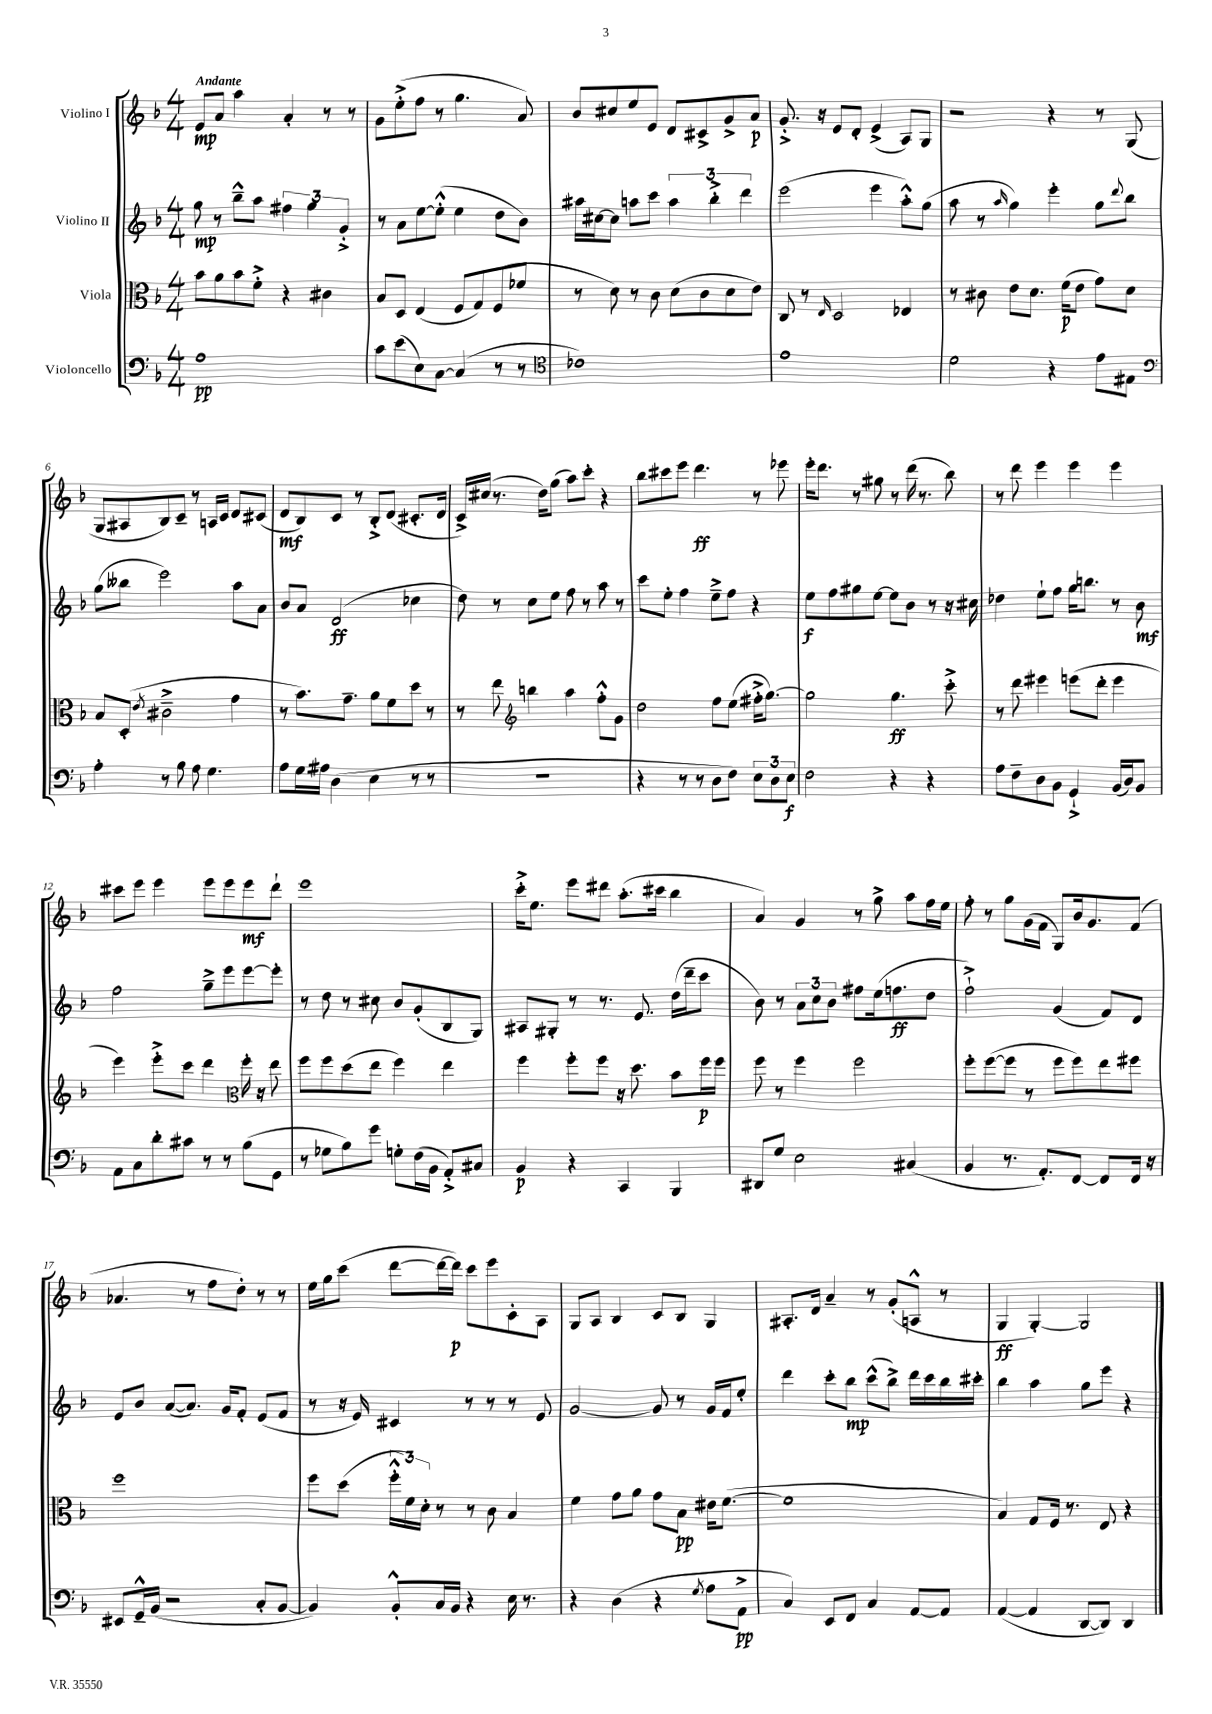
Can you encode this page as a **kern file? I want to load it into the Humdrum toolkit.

**kern	**kern	**kern	**kern
*staff4	*staff3	*staff2	*staff1
*clefF4	*clefC3	*clefG2	*clefG2
*k[b-]	*k[b-]	*k[b-]	*k[b-]
*M4/4	*M4/4	*M4/4	*M4/4
1A	8b-	8gg	8e
.	8a	8r	8a
.	8b-	8bb-~^^	4aa
.	8f'^	8aa	.
.	4r	6ff#	4a'
.	.	6gg	.
.	4c#	.	8r
.	.	6g'^	.
.	.	.	8r
=	=	=	=
8c	8B-	8r	8g
(8e	8D	8a	(8ee'^
8E)	(4E	[8ee	8ff
[8C	.	(8ee'^^]	8r
(4C]	8F	4ee	4.gg
.	8G)	.	.
8r	(8F	8dd	.
8r	8f-	8b-)	8a)
=	=	=	=
*clefC4	*	*	*
1c-)	8r	16aa#	8b-
.	.	[16cc#	.
.	8d)	8cc#]	8cc#
.	8r	8aa	8ee
.	8c	8ccc	8e
.	(8d	6aa	8d
.	8c	.	8c#^
.	.	6bb-'^	.
.	8d	.	8g^
.	.	6ddd	.
.	8e)	.	8a
=	=	=	=
1e	8C	(2eee	8.g'^
.	8r	.	.
.	.	.	16r
.	16qqE	.	.
.	2D	.	8e
.	.	.	8d'
.	.	4eee	(4e^
.	4E-	8aa'^^)	8A)
.	.	(8gg	8G
=	=	=	=
2d	8r	8aa	2r
.	8c#	8r	.
.	.	16qqaa	.
.	8e	4gg)	.
.	8.d	.	.
4r	.	4eee'	4r
.	(16f	.	.
.	8e	.	.
8e	8g)	8gg	8r
.	.	8qqddd	.
8E#	8d	8bb-	(8G
=	=	=	=
*clefF4	*	*	*
4A'	8B-	(8gg	8G
.	(8D'	8bb--	8A#
.	8qe	.	.
8r	2c#~^	2eee)	8B-)
8B-	.	.	8c~
8A	.	.	8r
4.G	.	.	16A
.	.	.	16c
.	4g	8aa	8d
.	.	8a	(8c#
=	=	=	=
8A	8r	8b-	8d
16G	8.b-)	8a	8B-)
16A#	.	.	.
(4D	.	(2d	8c
.	8.g~	.	.
.	.	.	8r
4E	8a	.	8B-'^
.	8f	.	(8d
8r	8dd	4cc-	8.c#'
8r	8r	.	.
.	.	.	16d
=	=	=	=
1r	8r	8dd)	16c^)
.	.	.	(16cc#
.	8ee	8r	8.r
*	*clefG2	*	*
.	4bb	8cc	.
.	.	.	16dd)
.	.	8ee	(8gg
.	4aa	8ff	8aa)
.	.	8r	8ccc'
.	8ff'^^	8aa	4r
.	8g	8r	.
=	=	=	=
4r	2dd	8ccc	8bb-
.	.	8ee'	8ccc#
8r	.	4ff	8eee
8r	.	.	4.ddd
8D	8ff	8ee~^	.
8F)	(8ee	8ff	.
12E	16ff#'^	4r	8r
.	[8.gg)	.	.
12D	.	.	.
.	.	.	8eee-
12E	.	.	.
=	=	=	=
2F	2gg]	8ee	16eee'
.	.	.	8.ddd
.	.	8ff	.
.	.	8gg#	8r
.	.	[8ee	8gg#
4r	4.gg	8ee]	8r
.	.	8b-	(16ddd
.	.	.	8.r
4r	.	8r	.
.	8ccc'^	16r	8bb-)
.	.	16cc#	.
=	=	=	=
8A	8r	4dd-	8r
8F~	8ddd	.	8ddd
8D	4eee#	8ee`	4eee
8BB-	.	8ff	.
4GG`^	(8eee	16gg	4eee
.	.	8.bb	.
.	8ddd'	.	.
(16BB-	4eee	8r	4eee
16D)	.	.	.
8BB-	.	8b-	.
=	=	=	=
8AA	4eee)	2ff	8ccc#
8C	.	.	8eee
8d'	8eee'^	.	4eee
8c#	8ccc	.	.
8r	4ddd	8gg~^	8eee
8r	.	8eee	8eee
*	*clefC3	*	*
(8B-	16ff'	[8eee	8eee
.	16r	.	.
8GG	8ee	8eee']	8ddd`
=	=	=	=
8r	8ff	8r	1eee
8G-	8ff	8dd	.
8B-)	(8dd	8r	.
8g	8ee	8cc#	.
8G'	4ff)	8b-	.
(16F	.	(8g'	.
16BB-	.	.	.
8AA'^)	4ee	8B-	.
8C#	.	8G)	.
=	=	=	=
4BB-	4ff	8A#	16ccc'^
.	.	.	8.ee
.	.	8G#'	.
4r	8ff'	8r	8eee
.	8ff	8.r	8ddd#
4CC	16r	.	(8.aa'
.	8.dd	8.e	.
.	.	.	16ccc#
4BBB-	8b-	(16dd	4bb-
.	.	16ddd~	.
.	16ff	8ccc	.
.	16ff	.	.
=	=	=	=
8DD#	8ff	8b-)	4a)
8G	8r	8r	.
2E	4ff	12a	4g
.	.	12cc	.
.	.	12b-	.
.	2ff	8ff#	8r
.	.	(16ee	8gg^
.	.	8.ff	.
(4C#	.	.	8aa
.	.	8dd	16ff
.	.	.	16ee
=	=	=	=
4BB-	8ff'	2ff`^)	8ff'
.	([8ff	.	8r
8.r	8ff]	.	8gg
.	8r	.	(16g
8.AA')	.	.	16f
.	8ff	(4g	8G)
[8FF	8ff)	.	16b-
.	.	.	8.g
8FF]	8ee	8f)	.
16FF	8ff#	8d	(8f
16r	.	.	.
=	=	=	=
8EE#	1ff	8e	4.a-
16GG~^^	.	8b-	.
(16BB-	.	.	.
2r	.	([8a	.
.	.	8.a])	8r
.	.	.	8ff
.	.	16g	.
.	.	8f'	8dd')
8C'	.	(8e	8r
[8BB-	.	8f	8r
=	=	=	=
4BB-])	8ff	8r	16ee
.	.	.	16gg
.	(8dd	16r	(8ccc
.	.	16e)	.
8BB-'^^	24ff'^^	4c#	[8ddd
.	24f)	.	.
.	24d'	.	.
16C	8r	.	16ddd_
16BB-	.	.	16ddd])
4r	8r	8r	8ccc
.	8c	8r	8eee
16E	4B-	8r	8c'
8.r	.	.	.
.	.	8e	8A
=	=	=	=
4r	4f	[2g	8G
.	.	.	8A
(4D	8g	.	4B-
.	8a	.	.
4r	8g	8g]	8c
.	8B-	8r	8B-
8qG	.	.	.
8A	16e#	16g	4G
.	([8.f	16f	.
8AA^	.	8ee'	.
=	=	=	=
4C)	1f]	4ddd	8.A#'
.	.	.	16d
8EE	.	8ccc'	4a~
8FF	.	8bb-	.
4C	.	(8ccc^^	8r
.	.	8bb-^)	(8g'
[8AA	.	16ddd	8A^^
.	.	16ccc	.
8AA]	.	16bb-	8r
.	.	16ccc#'	.
=	=	=	=
([4AA	4B-)	4bb-	4G
4AA]	8G	4aa	[4G')
.	16F	.	.
.	8.r	.	.
[8DD	.	8gg	2G]
8DD])	8E	8eee	.
4DD	4r	4r	.
==	==	==	==
*-	*-	*-	*-
